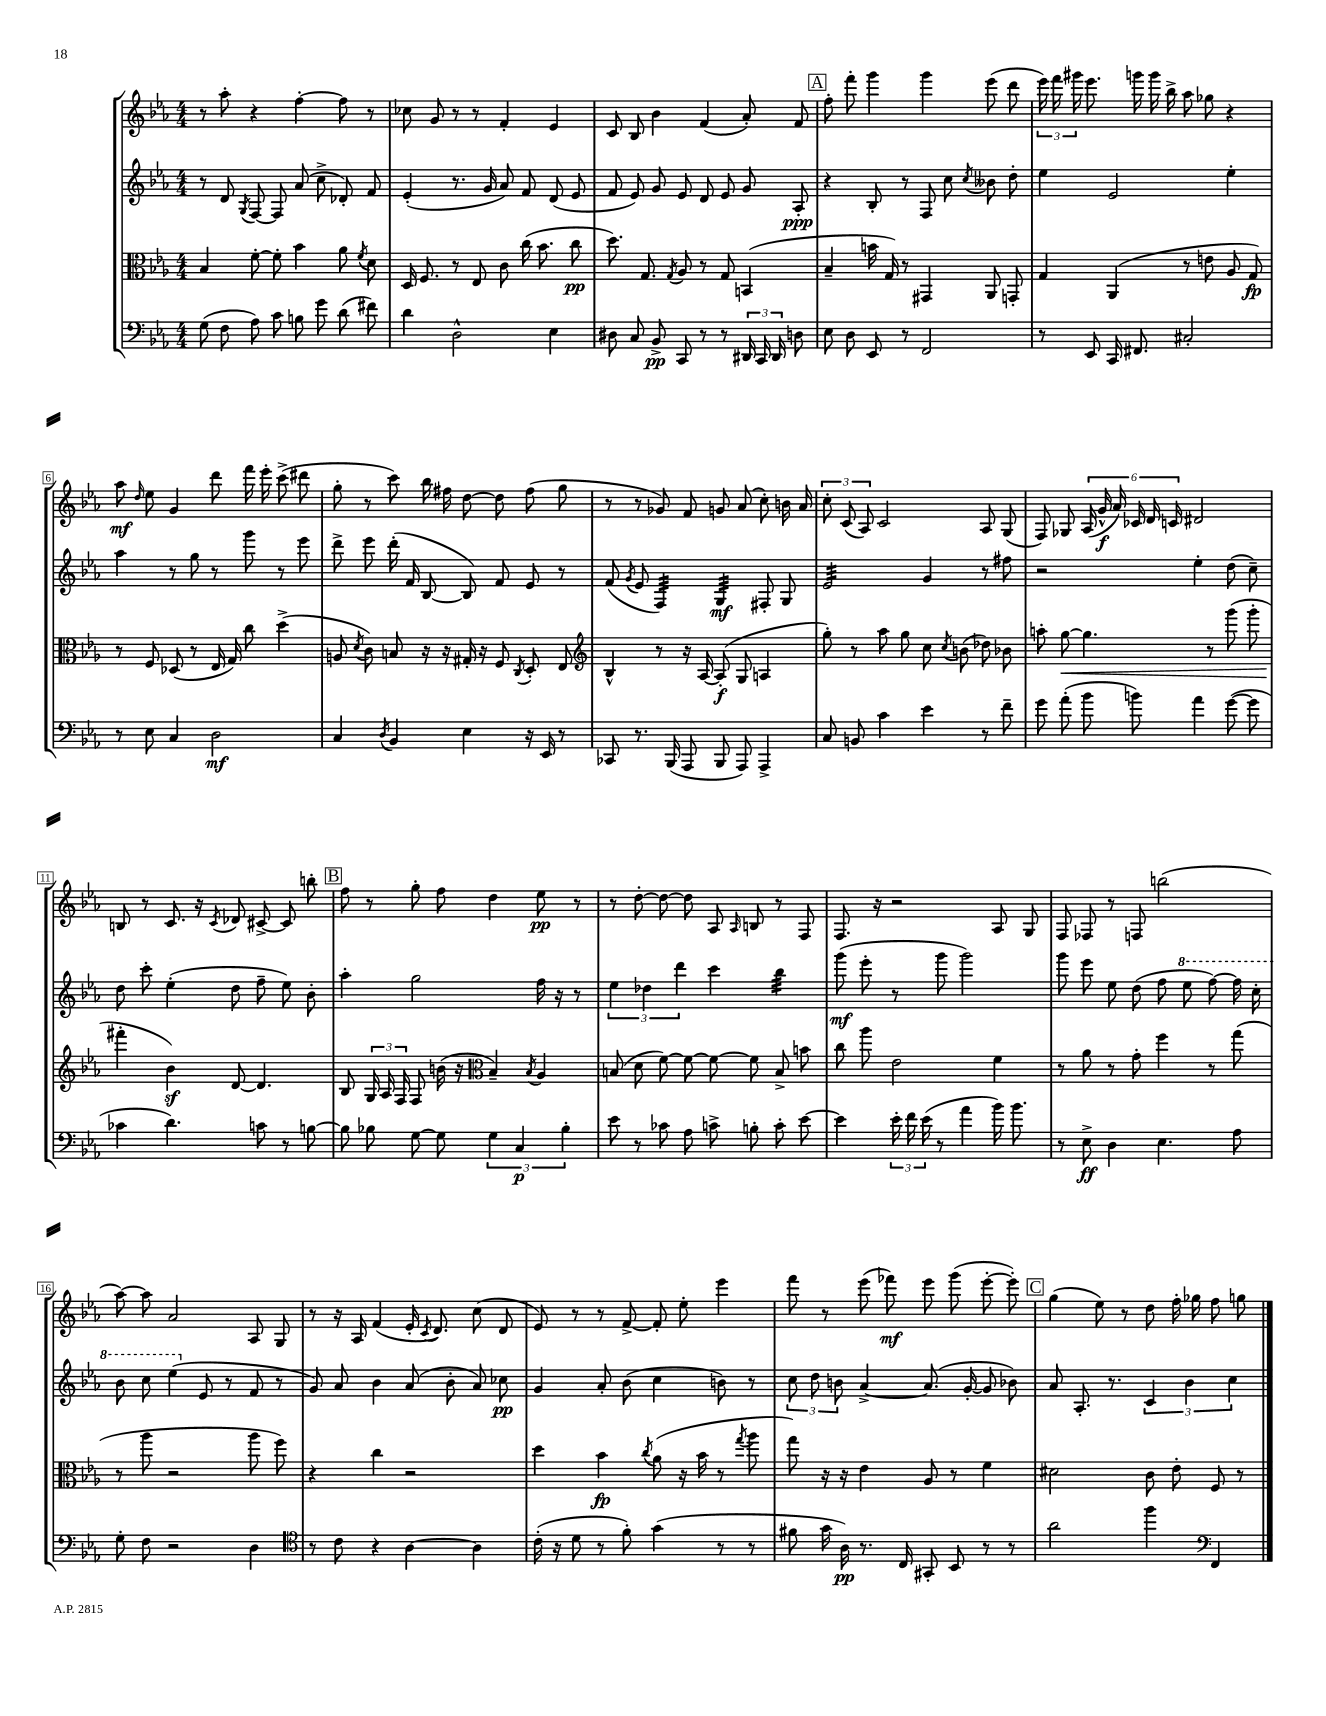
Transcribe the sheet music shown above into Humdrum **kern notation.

**kern	**kern	**kern	**kern
*staff4	*staff3	*staff2	*staff1
*clefF4	*clefC3	*clefG2	*clefG2
*k[b-e-a-]	*k[b-e-a-]	*k[b-e-a-]	*k[b-e-a-]
*M4/4	*M4/4	*M4/4	*M4/4
(8G\	4B-/	8r	8r
8F\	.	8d/	8aa-'\
.	.	8qG/	.
8A-\)	[8f'\	[8F/	4r
8c\	8f'\]	8F/]	.
8B\	4b-\	(8a-/	[4ff'\
8g\	.	8cc^\	.
(8d\	8a-\	8d-'/)	8ff\]
.	8qf/	.	.
8f#\)	8d\	8f/	8r
=	=	=	=
4d\	16D/	(4e-'/	8cc-\
.	8.F/	.	.
.	.	.	8g/
2D^^\	8r	8.r	8r
.	8E-/	.	8r
.	.	16g/	.
.	8c\	8a-/)	4f'/
.	(16cc\	8f/	.
.	8.b-\	.	.
4E-\	.	(8d/	4e-/
.	8cc\	8e-/	.
=	=	=	=
8D#\	8.dd\)	8f/	8c/
8C/	.	8e-/)	8B-/
.	8.G/	.	.
8BB-^/	.	8g/	4b-\
.	8qG/	.	.
8CC/	8A-/	8e-/	.
8r	8r	8d/	(4f/
8r	8G/	8e-/	.
24DD#/	(4BB/	8g/	8a-'/)
24CC/	.	.	.
24DD#/	.	.	.
8D\	.	8A-'/	8f/
=	=	=	=
8E-\	4B-~/	4r	8ff'\
8D\	.	.	8fff'\
8EE-/	16b\	8B-'/	4ggg\
.	16G/)	.	.
8r	8r	8r	.
2FF/	4GG#/	8F/	4ggg\
.	.	8cc\	.
.	.	8qcc/	.
.	8AA-/	8b--\	(8eee-\
.	8GG'/	8dd'\	8ddd\
=	=	=	=
8r	4G/	4ee-\	24eee-\)
.	.	.	24fff\
.	.	.	24ggg#\
8EE-/	.	.	8.eee-\
16CC/	(4AA-/	2e-/	.
8.FF#/	.	.	16ggg\
.	.	.	16ggg\
.	.	.	16bb-^\
2C#'/	8r	.	8aa-\
.	8e\	.	8gg-\
.	8A-/	4ee-'\	4r
.	8G/)	.	.
=	=	=	=
8r	8r	4aa-\	8aa-\
.	.	.	16qqdd/
8E-\	8F/	.	8ee-\
4C/	(8D-/	8r	4g/
.	8r	8gg\	.
2D\	16E-/	8r	8ddd\
.	16G/)	.	.
.	8cc\	8ggg\	16fff\
.	.	.	16eee-'\
.	(4dd^\	8r	(8ccc^\
.	.	8eee-\	8ddd#\
=	=	=	=
4C/	8A/	8ddd^\	8gg'\
.	8qd/	.	.
.	8c\)	8eee-\	8r
8qD/	.	.	.
4BB-/	8B/	(16ddd'\	8ccc\)
.	.	16f/	.
.	16r	[8B-/	16bb-\
.	16r	.	16ff#\
4E-\	16G#'/	8B-/])	[8dd\
.	16r	.	.
.	8F/	8f/	8dd\]
.	8qC/	.	.
16r	8D'/	8e-/	(8ff#\
16EE-/	.	.	.
8r	8E-/	8r	8gg\
=	=	=	=
*	*clefG2	*	*
8CC-/	4B-^^/	(8f/	8r
.	.	8qg/	.
8.r	.	8e-/	8r
.	8r	4F/)	8g-/)
(16BBB-/	.	.	.
8AAA-/	16r	.	8f/
.	[16A-/	.	.
8BBB-/	(8A-'/]	4G/	8g/
8AAA-/)	8G/	.	(8a-/
4AAA-^/	4A/	8F#'/	8cc'\)
.	.	8G/	16b\
.	.	.	16a-/
=	=	=	=
8C/	8gg'\)	2e-/	12cc'\
.	.	.	(12c/
8BB/	8r	.	.
.	.	.	12A-/)
4c\	8aa-\	.	2c/
.	8gg\	.	.
4e-\	8cc\	4g/	.
.	8qcc/	.	.
.	(8b\	.	.
8r	8dd-\)	8r	8A-/
8f~\	8b-\	8ff#\	(8G/
=	=	=	=
8g\	8aa'\	2r	8F/)
(8a-'\	[8gg\	.	8G-/
8b-\	4.gg\]	.	(24A-/
.	.	.	24g^^/
.	.	.	24a-/)
8b\)	.	.	24c-/
.	.	.	24d/
.	.	.	24c/
4a-\	.	4ee-'\	2d#/
.	8r	.	.
([8g\	(8ggg\	(8dd\	.
8g\]	8ggg'\	8cc~\)	.
=	=	=	=
4c-\	4fff#'\	8dd\	8B/
.	.	8ccc'\	8r
4.d\)	4b-\)	(4ee-'\	8.c/
.	.	.	16r
.	.	.	8qc/
.	[8d/	8dd\	8d-/
8c\	4.d/]	8ff~\	[8c#^/
8r	.	8ee-\)	8c#/]
[8B\	.	8b-'\	8bb'\
=	=	=	=
8B\]	8B-/	4aa-'\	8ff\
8B-\	24G/	.	8r
.	24A-/	.	.
.	24F/	.	.
[8G\	8F/	2gg\	8gg'\
8G\]	(16b\	.	8ff\
.	16r	.	.
*	*clefC3	*	*
6G\	4B-~/)	.	4dd\
6C/	.	.	.
.	8qB-/	.	.
.	4A-/	16ff\	8ee-\
.	.	16r	.
6B-'\	.	.	.
.	.	8r	8r
=	=	=	=
8e-\	(8B/	6ee-\	8r
8r	8d\	.	[8dd'\
.	.	6dd-\	.
8c-\	[8f\)	.	8dd\_
.	.	6ddd\	.
8A-\	8f\_	.	8dd\]
8c^\	8f\_	4ccc\	8A-/
.	.	.	16qqA-/
8B'\	8f\]	.	8B/
8c'\	8B^/	4bb-\	8r
[8e-\	8b\	.	8F/
=	=	=	=
4e-\]	8cc\	(8ggg\	8.F/
.	8aa-\	8eee-'\	.
.	.	.	16r
24e-'\	2e-\	8r	2r
24f\	.	.	.
(24e-\	.	.	.
8r	.	8ggg\	.
4a-\	.	2ggg\)	.
16b-\)	4f\	.	8A-/
8.b-\	.	.	.
.	.	.	8G/
=	=	=	=
8r	8r	8ggg\	8F/
8E-^\	8a-\	8eee-\	8F-/
4D\	8r	8ee-\	8r
.	8g'\	(8dd\	8F/
4.E-\	4ff\	8ff\	(2bb\
.	.	8eee-\	.
.	8r	[8fff\)	.
8A-\	(8gg\	16fff\]	.
.	.	16ccc'\	.
=	=	=	=
8G'\	8r	8bb-\	[8aa-\)
8F\	8aa-\	8ccc\	8aa-\]
2r	2r	(4eee-\	2a-/
.	.	8e-/	.
.	.	8r	.
4D\	8aa-\	8f/	8A-/
.	8ff\)	8r	8G/
=	=	=	=
*clefC4	*	*	*
8r	4r	8g/)	8r
8c\	.	8a-/	16r
.	.	.	16A-/
4r	4cc\	4b-\	(4f/
[4A-\	2r	(8a-/	16e-'/
.	.	.	8qc/
.	.	.	8.d/)
.	.	8b-'\	.
4A-\]	.	8a-/)	(8cc\
.	.	8cc-\	8d/
=	=	=	=
(16c'\	4dd\	4g/	8e-/)
16r	.	.	.
8d\	.	.	8r
8r	4b-\	8a-'/	8r
8f'\)	.	(8b-\	[8f^/
.	8qcc/	.	.
(4g\	(8a-\	4cc\	8f'/]
.	16r	.	8ee-'\
.	16b-\	.	.
8r	8r	8b\)	4eee-\
.	8qgg/	.	.
8r	8aa-\	8r	.
=	=	=	=
8f#\	8gg\)	12cc\	8fff\
.	.	12dd\	.
16g\	16r	.	8r
.	.	12b\	.
16A-\)	16r	.	.
8.r	4e-\	[4a-^/	(8eee-\
.	.	.	8fff-\)
16C/	.	.	.
8GG#'/	8A-/	(8.a-/]	8eee-\
8BB-/	8r	.	(8ggg\
.	.	[16g'/	.
8r	4f\	8g/]	[8eee-'\
8r	.	8b-\)	8eee-'\])
=	=	=	=
2a-\	2d#\	8a-/	(4gg\
.	.	8.A-'/	.
.	.	.	8ee-\)
.	.	8.r	.
.	.	.	8r
4ff\	8c\	6c/	8dd\
.	8e-'\	.	16ff'\
.	.	6b-\	.
.	.	.	16gg-\
*clefF4	*	*	*
4FF/	8F/	.	8ff\
.	.	6cc\	.
.	8r	.	8gg\
==	==	==	==
*-	*-	*-	*-
